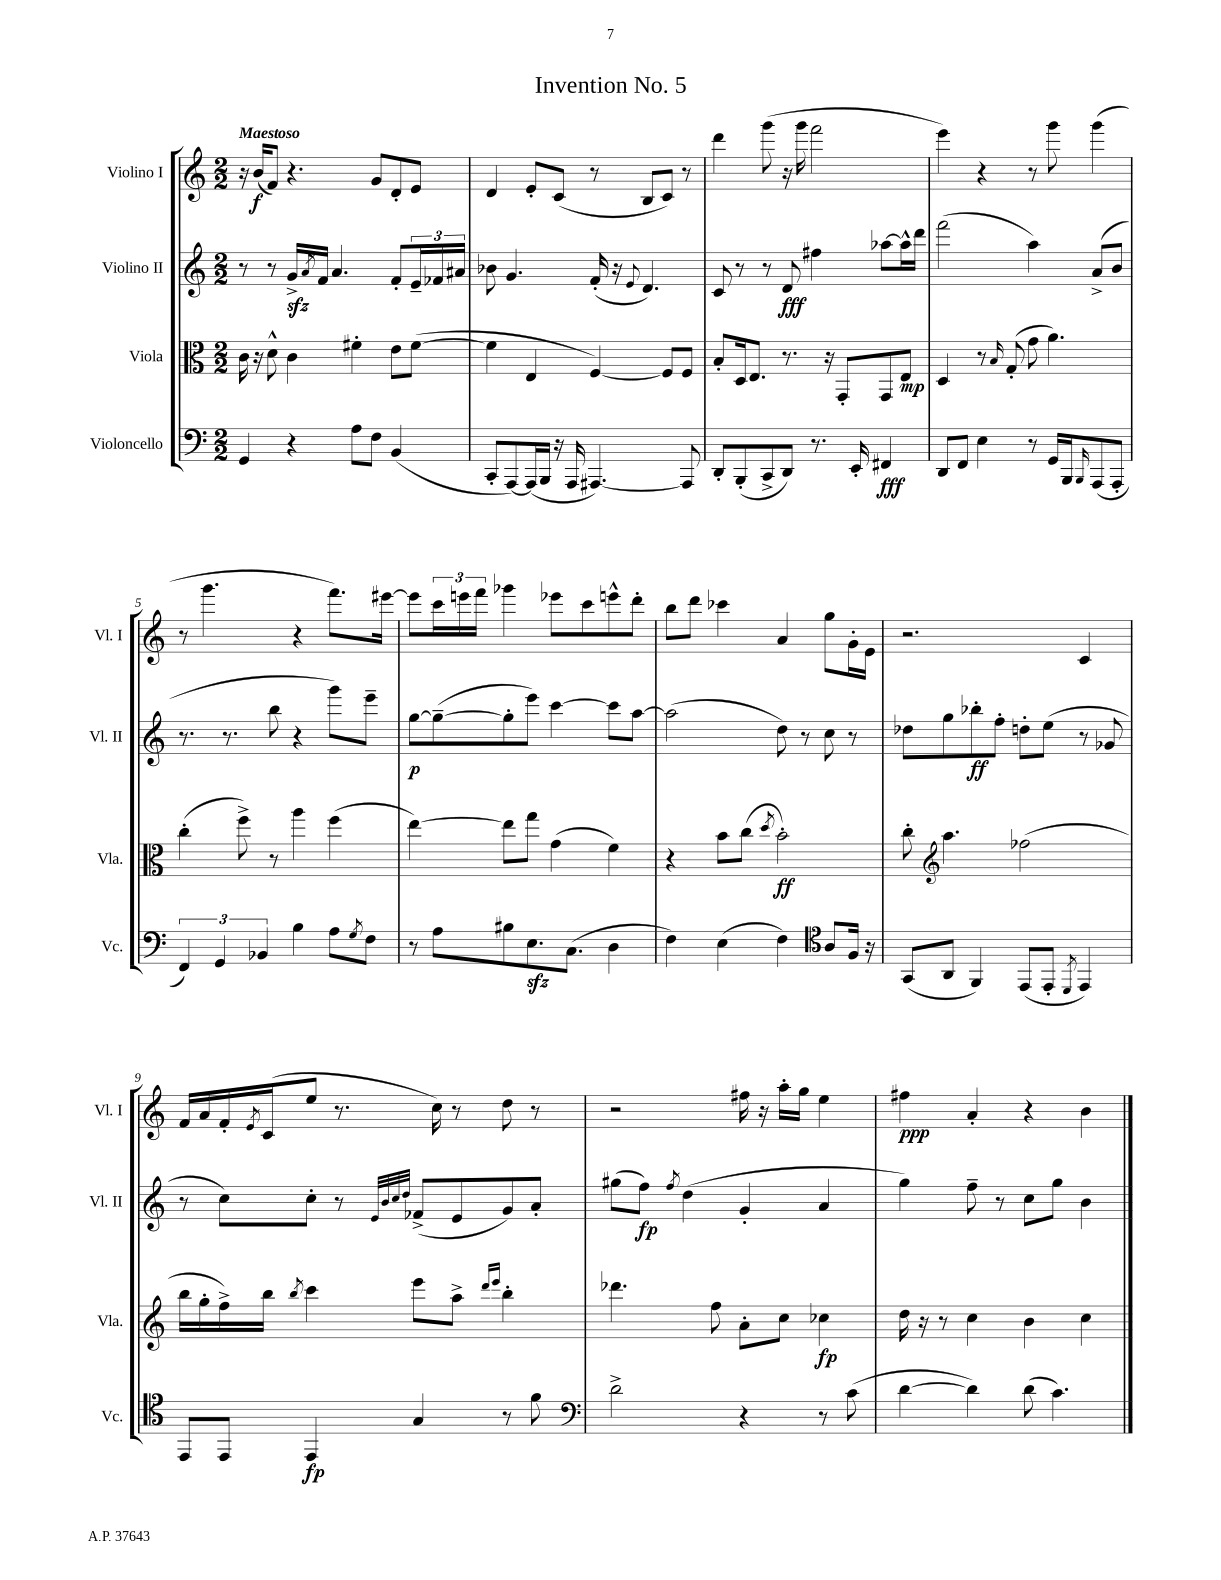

**kern	**kern	**kern	**kern
*staff4	*staff3	*staff2	*staff1
*clefF4	*clefC3	*clefG2	*clefG2
*k[]	*k[]	*k[]	*k[]
*M2/2	*M2/2	*M2/2	*M2/2
4GG/	16c\	8r	16r
.	16r	.	(16b/LK
.	8d^^\	8r	8f/J)
4r	4c\	16g^/LL	4.r
.	.	8qa/	.
.	.	16f/JJ	.
.	.	4.a/	.
8A\L	4f#'\	.	.
8F\J	.	.	8g/L
(4BB/	8e\L	8f'/L	8d'/
.	([8f#\J	24e~/L	8e/J
.	.	24f-/	.
.	.	24a#/JJ	.
=	=	=	=
8CC'/L	4f#\]	8b-\	4d/
[8AAA/)	.	4.g/	.
(16AAA/]L	4E/	.	8e'/L
16BBB/JJ	.	.	.
16r	.	.	(8c/J
16AAA/	.	.	.
[4.AAA#/)	[4F/)	(16f'/	8r
.	.	16r	.
.	.	8qqe/	.
.	.	4.d/)	8B/L
.	8F/]L	.	8c/J)
8AAA#/]	8F/J	.	8r
=	=	=	=
8DD'/L	8B'/L	8c/	4ddd\
(8BBB'/	16D/k	8r	.
.	8.E/J	.	.
8CC^/	.	8r	(8ggg\
8DD/J)	8.r	8d/	16r
.	.	.	16ggg\
8.r	.	4ff#\	2fff\
.	16r	.	.
.	8GG'/L	.	.
16EE'/	.	.	.
4FF#/	8GG/	[8aa-\L	.
.	8E/J	16aa-^^\]L	.
.	.	16ddd\JJ	.
=	=	=	=
8DD/L	4D/	(2fff\	4eee\)
8FF/J	.	.	.
4E\	8r	.	4r
.	16qqB/	.	.
.	(8G'/	.	.
8r	8g\	4aa\)	8r
16GG/LL	4.a\)	.	8ggg\
16BBB/J	.	.	.
16qqBBB/	.	.	.
(8AAA/	.	(8a^/L	(4ggg\
8AAA'/J	.	8b/J	.
=	=	=	=
6FF/)	(4cc'\	8.r	8r
.	.	.	4.ggg\
6GG/	.	.	.
.	.	8.r	.
.	8ff^\)	.	.
6BB-/	.	.	.
.	8r	8bb\	.
4B\	4aa\	4r	4r
8A\L	(4ff\	8ggg\L)	8.fff\L)
8qG/	.	.	.
8F\J	.	8eee~\J	.
.	.	.	[16eee#\Jk
=	=	=	=
8r	[4ee\)	[8gg\L	8eee#\]L
8A\L	.	(8gg~\_	24ccc\L
.	.	.	24eee\
.	.	.	24fff\JJ
8B#\	8ee\]L	8gg'\]	4ggg-\
8.E\	8gg\J	8eee\J)	.
.	(4g\	[4ccc\	8eee-\L
(8.C\J	.	.	.
.	.	.	8ccc\
4D\	4f\)	8ccc\]L	8eee^^\
.	.	[8aa\J	8ddd'\J
=	=	=	=
4F\)	4r	(2aa\]	8bb\L
.	.	.	8ddd\J
(4E\	8b\L	.	4ccc-\
.	(8cc\J	.	.
.	8qdd/	.	.
4F\)	2b'\)	8dd\)	4a/
.	.	8r	.
*clefC4	*	*	*
8A/L	.	8cc\	8gg\L
16F/Jk	.	8r	16g'\L
16r	.	.	16e\JJ
=	=	=	=
(8GG/L	8cc'\	8dd-\L	2.r
*	*clefG2	*	*
8AA/J	4.aa\	8gg\	.
4FF/)	.	8bb-'\	.
.	.	8ff'\J	.
(8EE/L	(2ff-\	8dd'\L	.
8EE'/J	.	(8ee\J	.
8qDD/	.	.	.
4EE/)	.	8r	4c/
.	.	8g-/	.
=	=	=	=
8EE/L	16bb\LL	8r	16f/LL
.	16gg'\	.	16a/
8EE/J	16ff^\)	8cc\L)	16f'/
.	.	.	8qe/
.	16bb\JJ	.	(16c/J
.	8qbb/	.	.
4EE/	4ccc\	8cc'\J	8ee/J
.	.	8r	8.r
.	.	32qqe/LLL	.
.	.	32qqb/	.
.	.	32qqcc/	.
.	.	32qqdd/JJJ	.
4G/	8eee\L	(8f-^/L	.
.	.	.	16cc\)
.	8aa^\J	8e/	8r
.	16qqddd/LL	.	.
.	16qqeee/JJ	.	.
8r	4bb'\	8g/)	8dd\
8f\	.	8a'/J	8r
=	=	=	=
*clefF4	*	*	*
2d^\	4.ddd-\	(8gg#\L	2r
.	.	8ff\J)	.
.	.	8qff/	.
.	.	(4dd\	.
.	8ff\	.	.
4r	8a'\L	4g'/	16ff#\
.	.	.	16r
.	8cc\J	.	16aa'\LL
.	.	.	16gg\JJ
8r	4cc-\	4a/	4ee\
(8c\	.	.	.
=	=	=	=
[4d\	16dd\	4gg\)	4ff#\
.	16r	.	.
.	8r	.	.
4d\])	4cc\	8ff~\	4a'/
.	.	8r	.
(8d\	4b\	8cc\L	4r
4.c\)	.	8gg\J	.
.	4cc\	4b\	4b\
==	==	==	==
*-	*-	*-	*-
